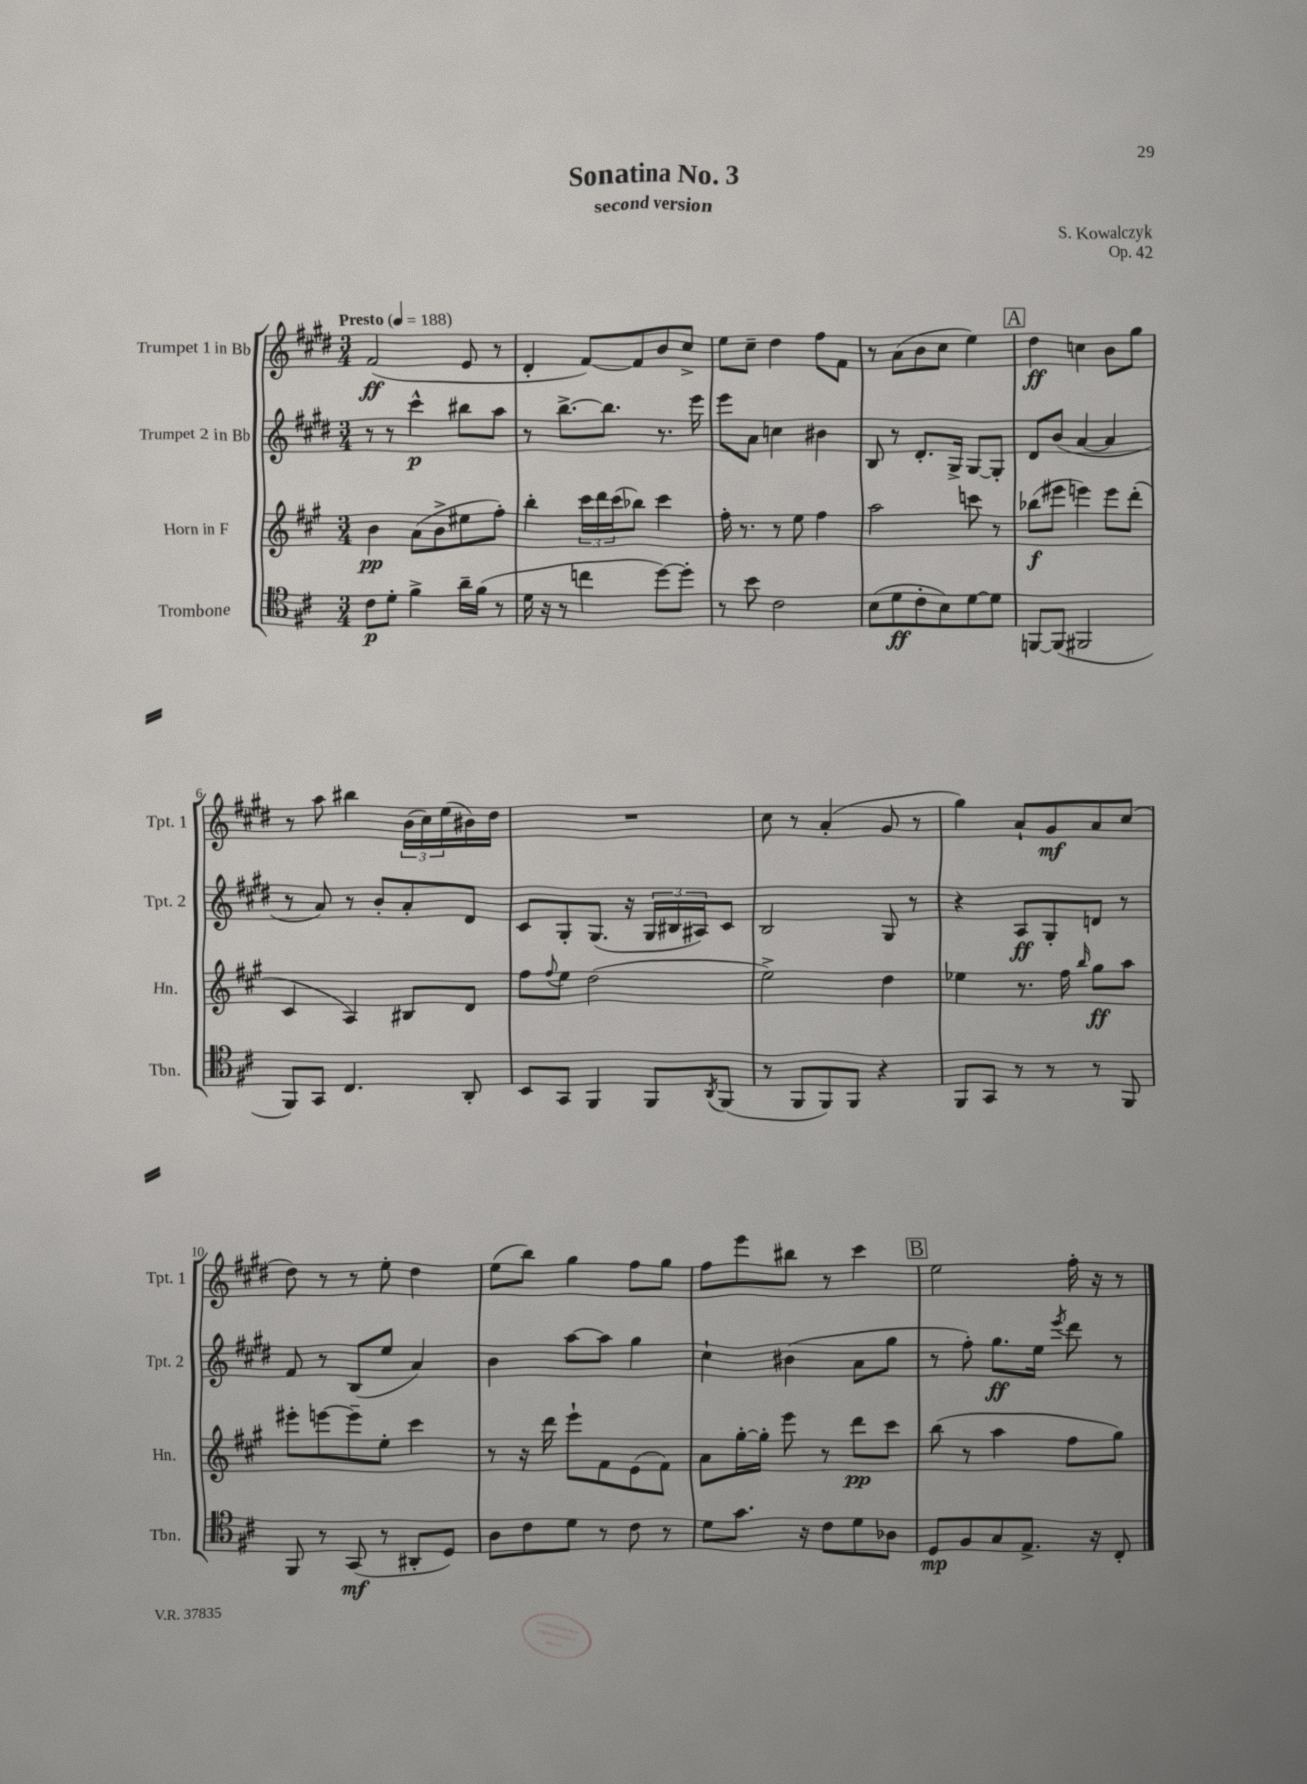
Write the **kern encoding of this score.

**kern	**kern	**kern	**kern
*staff4	*staff3	*staff2	*staff1
*clefC4	*clefG2	*clefG2	*clefG2
*k[f#c#]	*k[f#c#g#]	*k[f#c#g#d#]	*k[f#c#g#d#]
*M3/4	*M3/4	*M3/4	*M3/4
*MM188	*MM188	*MM188	*MM188
8c#	4b	8r	(2f#
8d'	.	8r	.
4f#^	(8a	4ccc#^^	.
.	8b^	.	.
16a~	8ee#	8bb#	8e
(16f#	.	.	.
8r	8ff#')	8aa	8r
=	=	=	=
16d	4bb'	8r	4d#'
16r	.	.	.
8r	.	[8.bb^	.
4cc	24ccc#	.	[8f#)
.	24ddd	.	.
.	.	8.bb]	.
.	(24ccc#	.	.
.	8bb-)	.	8f#]
[8dd)	4ccc#	8.r	8b
8dd']	.	.	8cc#^
.	.	16eee	.
=	=	=	=
8r	16ff#'	8eee	8ee
.	8.r	.	.
8b	.	8a	8cc#~
2c#	8r	4cc	4dd#
.	8ee	.	.
.	4ff#	4b#	8ff#
.	.	.	8f#
=	=	=	=
(8B	2aa	8B	8r
8d	.	8r	(8a
8c#'	.	8.d#'	8b
8B)	.	.	8cc#
.	.	16G#^	.
[8d	8ccc	[8G#	4ee)
8d]	8r	8G#']	.
=	=	=	=
[8FF	(8bb-	8d#	4dd#
(8FF]	8eee#	(8b	.
2FF#	4eee)	[4a	4cc
.	8eee	4a]	8b
.	(8ddd'	.	8gg#
=	=	=	=
8FF#)	4c#	8r	8r
8GG	.	8a)	8aa
4.C#	4A)	8r	4bb#
.	.	8b'	.
.	8B#	8a'	(24b
.	.	.	24cc#)
.	.	.	(24ee
8AA'	8d	8d#	16b#)
.	.	.	16dd#
=	=	=	=
8BB	8ff#	8c#	2.r
.	8qqff#	.	.
8GG	8ee	8G#'	.
4FF#	(2dd	(8.G#	.
.	.	16r	.
8FF#	.	24G#	.
.	.	24B#	.
.	.	24A#)	.
8qAA	.	.	.
(8FF#	.	8c#	.
=	=	=	=
8r	2ee^)	2B	8cc#
8FF#	.	.	8r
8FF#)	.	.	(4a'
8FF#	.	.	.
4r	4dd	8G#	8g#
.	.	8r	8r
=	=	=	=
8FF#	4ee-	4r	4gg#)
8GG	.	.	.
8r	8.r	8A	8a`
8r	.	8G#'	8g#
.	16ff#	.	.
.	16qqbb	.	.
8r	8gg#	8d	8a
8FF#	8aa	8r	(8cc#
=	=	=	=
8FF#	8eee#'	8f#	8dd#)
8r	[8eee	8r	8r
(8GG	8eee~]	(8B	8r
8r	8ee'	8ee	8ee'
8AA#'	4ccc#	4a)	4dd#
8D)	.	.	.
=	=	=	=
8A	8r	4b	(8ee
8c#	16r	.	8bb)
.	16ddd	.	.
8d	8eee`	[8aa	4gg#
8r	8f#	8aa]	.
8c#	(8e	4gg#	8ff#
8r	8f#)	.	8gg#
=	=	=	=
8d	8a	4cc#`	8ff#
8.g	[16gg#'	.	8eee
.	16gg#']	.	.
.	8eee	(4b#	8bb#
16r	.	.	.
8c#	8r	.	8r
8d	8ddd	8a	4ccc#
8A-	8ccc#	8gg#	.
=	=	=	=
8D	(8bb	8r	2ee
8F#	8r	8ff#')	.
8G	4aa	8.gg#	.
8.E^	.	.	.
.	.	16ee	.
.	.	8qeee	.
.	8ff#	8ddd#	16ff#'
16r	.	.	16r
8C#'	8gg#)	8r	8r
==	==	==	==
*-	*-	*-	*-
